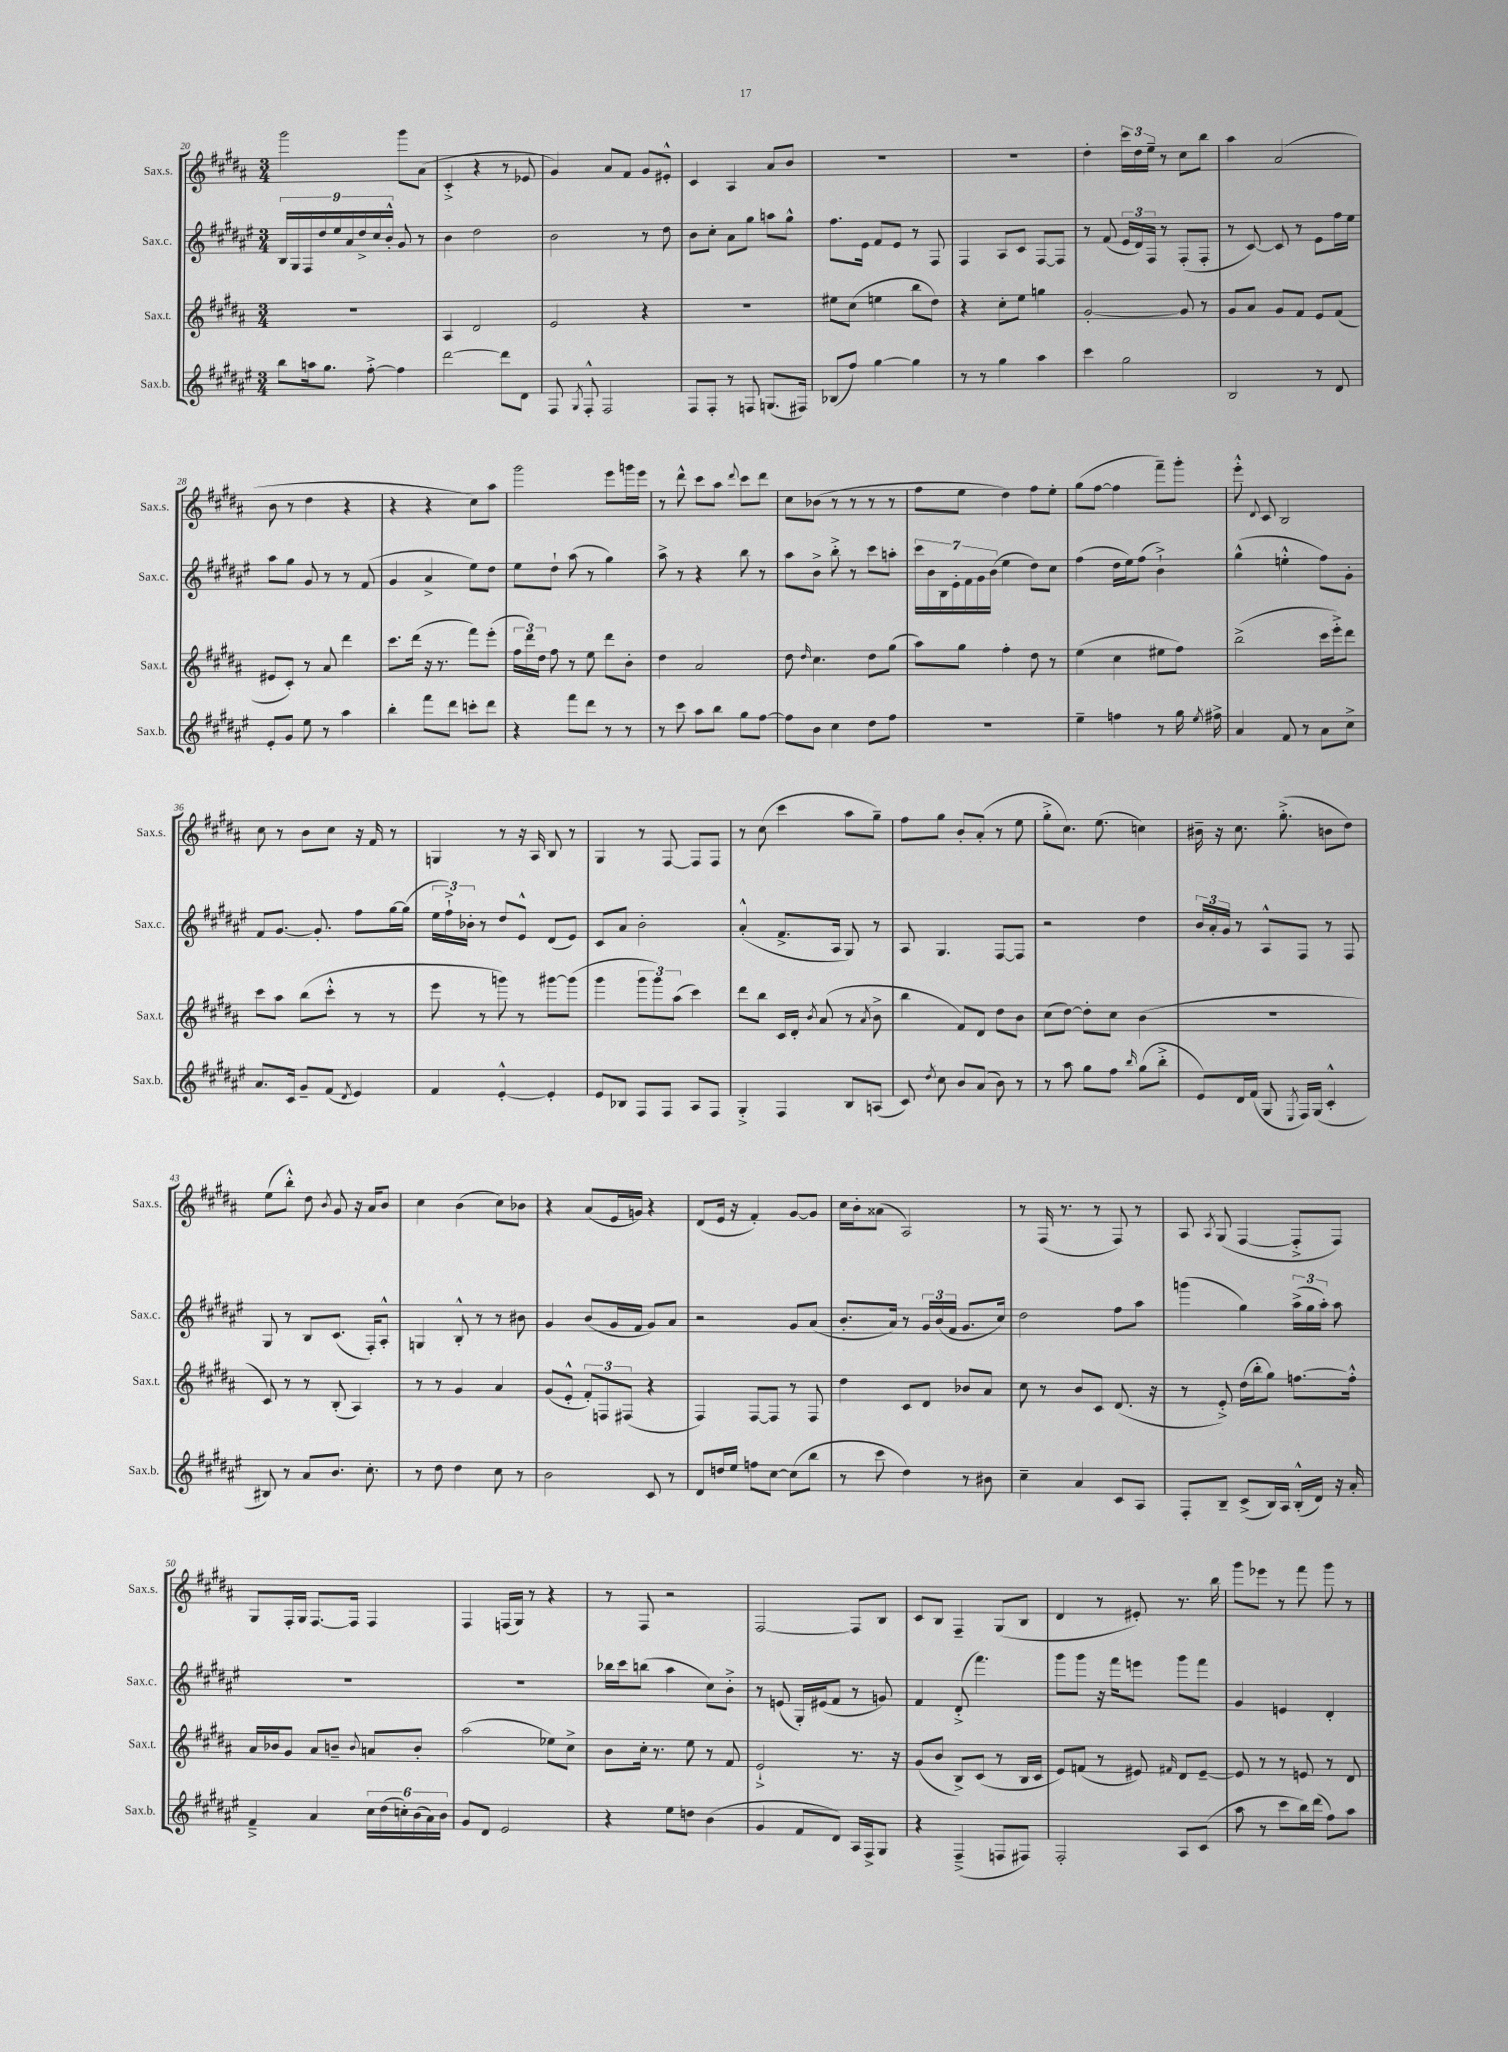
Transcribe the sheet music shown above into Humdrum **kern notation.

**kern	**kern	**kern	**kern
*part4	*part3	*part2	*part1
*staff4	*staff3	*staff2	*staff1
*I"Sax.b.	*I"Sax.t.	*I"Sax.c.	*I"Sax.s.
*I'Sax.b.	*I'Sax.t.	*I'Sax.c.	*I'Sax.s.
*clefG2	*clefG2	*clefG2	*clefG2
*k[f#c#g#d#a#e#]	*k[f#c#g#d#a#]	*k[f#c#g#d#a#e#]	*k[f#c#g#d#a#]
*M3/4	*M3/4	*M3/4	*M3/4
=20	=20	=20	=20
8bb\L	2.r	18B/LL	2ggg#\
.	.	18G#/	.
.	.	18F#/	.
16aan\k	.	.	.
.	.	18dd#/	.
8.gg#\J	.	.	.
.	.	18ee#/	.
.	.	18a#/	.
.	.	18dd#^/	.
[8ff#'^\	.	.	.
.	.	18cc#/	.
.	.	18b'^^/JJ	.
4ff#\]	.	8g#/	8ggg#\L
.	.	8r	(8a#\J
=21	=21	=21	=21
[2ddd#\	4A#/	4b\	4c#'^/
.	2d#/	2dd#\	4r
8ddd#\L]	.	.	8r
8d#\J	.	.	8e-X/
=22	=22	=22	=22
8F#/	2e/	2b\	4g#/)
8qG#/	.	.	.
8F#'^^/	.	.	.
2F#/	.	.	8a#/L
.	.	.	8f#/J
.	4r	8r	8g#/L
.	.	8dd#\	8e#X'^^/J
=23	=23	=23	=23
8F#/L	2.r	8b\L	4c#/
8F#'/J	.	8cc#'\J	.
8r	.	8a#\L	4A#/
8Fn/	.	8gg#\J	.
(8.Gn/L	.	8aan\L	8a#/L
.	.	8gg#^^\J	8b/J
16F#X/Jk)	.	.	.
=24	=24	=24	=24
(8B-X/L	8ee#X\L	8.ff#\L	2.r
8ff#/J)	(8cc#\J	.	.
.	.	16e#\Jk	.
[4gg#\	4een\	8f#/L	.
.	.	8e#/J	.
4gg#\]	8bb\L	8r	.
.	8dd#\J)	8F#/	.
=25	=25	=25	=25
8r	4r	4F#/	2.r
8r	.	.	.
4gg#\	8cc#'\L	8A#/L	.
.	8ee\J	8c#/J	.
4aa#\	4ggn\	[8F#/L	.
.	.	8F#/J]	.
=26	=26	=26	=26
4ccc#\	[2g#'/	8r	4dd#'\
.	.	(8f#/	.
2gg#\	.	24e#/LL	24ccc#\LL
.	.	24d#/)	24dd#\
.	.	24F#/JJ	24ee~\JJ
.	.	8r	8r
.	8g#/]	(8F#'/L	8cc#\L
.	8r	8F#'/J	8bb\J
=27	=27	=27	=27
2B/	8g#/L	8r	4aa#\
.	8a#/J	[8c#/)	.
.	8g#/L	8c#/]	(2a#/
.	8f#/J	8r	.
8r	8e/L	8e#\L	.
8d#/	(8f#/J	16ff#\L	.
.	.	16ee#\JJ	.
!!LO:LB:g=z
=28	=28	=28	=28
8e#'/L	8e#X/L	8aa#\L	8b\
8g#/J	8c#'/J)	8gg#\J	8r
8ee#\	8r	8g#/	4dd#\
8r	8a#/	8r	.
4aa#\	4ddd#\	8r	4r
.	.	(8f#/	.
=29	=29	=29	=29
4bb'\	8.ccc#\L	4g#/	4r
.	(16ddd#\Jk	.	.
8fff#\L	16r	4a#^/	4r
.	8.r	.	.
8ddd#\J	.	.	.
8cccn'\L	8fff#\L)	8ee#\L)	8cc#\L)
8ddd#\J	(8eee'\J	8dd#\J	8aa#\J
=30	=30	=30	=30
4r	24ff#\LL	8ee#\L	2ggg#\
.	24ddd#\)	.	.
.	24dd#\JJ	.	.
.	8ff#\	8dd#`\J	.
8fff#\L	8r	(8aa#\	.
8ddd#\J	8ee\	8r	.
8r	8ddd#\L	4gg#\)	8eee\L
8r	8b'\J	.	16gggn\L
.	.	.	16eee\JJ
=31	=31	=31	=31
8r	4dd#\	8aa#^\	8r
8ccc#\	.	8r	8ddd#^^\
8aa#\L	2a#/	4r	8ccc#\L
8bb\J	.	.	8aa#\J
.	.	.	8qqddd#/
8gg#\L	.	8bb\	8ccc#\L
[8ff#\J	.	8r	8ddd#\J
=32	=32	=32	=32
8ff#\L]	8dd#\	8aa#\L	8cc#\L
.	16qqdd#/	.	.
8b\J	4.cc#\	8b^\J	(8b-X\J
4cc#\	.	8bb'^\	8r
.	.	8r	8r
8dd#\L	8dd#\L	8ccc#\L	8r
8ff#\J	(8gg#\J	8aan'\J	8r
=33	=33	=33	=33
2.r	8aa#\L)	28ccc#\LL	8ff#\L
.	.	28b\	.
.	.	28B\	.
.	.	28e#'\	.
.	8gg#\J	.	8ee\J
.	.	28f#\	.
.	.	28g#\	.
.	.	(28b\JJ	.
.	4ff#'\	4ee#\	4dd#\)
.	8dd#\	8dd#\L)	8ff#\L
.	8r	8cc#\J	8ee'\J
=34	=34	=34	=34
4ee#~\	(4ee\	(4ff#\	(8gg#\L
.	.	.	[8ff#\J
4ffn\	4cc#\	16dd#\LL	4ff#\]
.	.	16ee#\J)	.
.	.	(8ff#\J	.
8r	8ee#X\L	4b`^\)	8fff#~\L)
16gg#\	8ff#\J)	.	8ggg#'\J
8qee#/	.	.	.
16ff#X^\	.	.	.
=35	=35	=35	=35
4a#/	(2bb^\	(4gg#^^\	8eee'^^\
.	.	.	8qqd#/
.	.	.	8c#/
8f#/	.	4een'^^\	2B/
8r	.	.	.
8a#\L	16ccc#\LL	8ff#\L)	.
.	16eee'^\J)	.	.
8cc#^\J	8ddd#\J	8g#'\J	.
!!LO:LB:g=z
=36	=36	=36	=36
8.a#/L	8ccc#\L	8f#/L	8cc#\
.	8aa#\J	[8.g#/J	8r
16c#/Jk	.	.	.
8g#~/L	(8bb\L	.	8b\L
.	.	8.g#'/]	.
(8f#/J	8ccc#'^^\J	.	8cc#\J
8qd#/	.	.	.
4e#/)	8r	8ff#\L	16r
.	.	.	16f#/
.	8r	[16gg#\L	8r
.	.	(16gg#\JJ]	.
=37	=37	=37	=37
4f#/	8eee\	24ee#\LL	4Gn/
.	.	24ff#`^\)	.
.	.	24b-X'\JJ	.
.	8r	8r	.
[4e#'^^/	8gggn\)	8dd#/L	8r
.	8r	8e#^^/J	16r
.	.	.	16A#/
4e#'/]	[8ggg#X\L	(8d#/L	8B/
.	(8ggg#\J]	8e#/J)	8r
=38	=38	=38	=38
8e#/L	4ggg#\	8c#/L	4G#/
8B-X/J	.	8a#/J	.
8F#/L	12ggg#\L	2b'\	8r
.	12ggg#\)	.	.
8F#/J	.	.	[8F#/
.	(12aa#\J	.	.
8A#/L	4ccc#\)	.	8F#/L]
8F#/J	.	.	8F#/J
=39	=39	=39	=39
4G#'^/	8ddd#\L	(4a#'^^/	8r
.	8bb\J	.	(8cc#\
4F#/	16c#/LL	8.f#^/L	4ccc#\
.	16d#'/JJ	.	.
.	8qb/	.	.
.	(8a#/	.	.
.	.	16A#/Jk	.
8B/L	8r	8G#/)	8aa#\L
.	8qa#/	.	.
(8An/J	8b^\	8r	8gg#~\J)
=40	=40	=40	=40
8c#/)	4bb\	8A#/	8ff#\L
8qdd#/	.	.	.
8cc#\	.	4.G#/	8gg#\J
8b/L	8f#/L)	.	8b'/L
(8a#/J	8d#/J	.	(8a#'/J
8b\)	8dd#\L	[8F#/L	8r
8r	8b\J	8F#/J]	8ee\
=41	=41	=41	=41
8r	(8cc#\L	2r	8gg#'^\L
8aa#\	[8dd#\J)	.	8.cc#\J)
8gg#\L	8dd#'\L]	.	.
.	.	.	(8.ee\
8ff#\J	8cc#\J	.	.
16qqbb/	.	.	.
(8gg#\L	(4b\	4dd#\	4ccn\)
8bb'^\J	.	.	.
=42	=42	=42	=42
8e#/L)	2.r	24b/LL	16b#X~\
.	.	24a#'/	.
.	.	.	16r
.	.	24g#/JJ	.
16d#/L	.	8r	8.cc#\
(16f#/JJ	.	.	.
8G#/	.	8A#^^/L	.
.	.	.	(8.gg#'^\
8qE#/	.	.	.
16F#/LL)	.	8F#/J	.
(16G#/JJ	.	.	.
4c#'^^/	.	8r	8bn\L
.	.	8F#/	8dd#\J)
!!LO:LB:g=z
=43	=43	=43	=43
8B#X/)	8c#/)	8G#/	(8ee\L
8r	8r	8r	8bb'^^\J)
8a#/L	8r	8B/L	8dd#\
.	.	.	8qb/
8.b/J	(8B'/	(8.c#/J	8g#/
.	4A#/)	.	16r
8.cc#'\	.	16F#'/KL)	16a#/KL
.	.	8A#'^^/J	8b/J
=44	=44	=44	=44
8r	8r	4Gn/	4cc#\
8dd#\	8r	.	.
4dd#\	4g#/	8B'^^/	(4b\
.	.	8r	.
8cc#\	4a#/	8r	8cc#\L)
8r	.	8b#X\	8b-X\J
=45	=45	=45	=45
2b\	(8g#/L	4g#/	4r
.	8e'^^/J	.	.
.	12f#'/L)	(8b/L	(8a#/L
.	12Fn/	.	.
.	.	16g#/L	16e/L
.	(12F#X/J	.	.
.	.	16f#/JJ	16gn/JJ)
8c#/	4r	8g#/L)	4r
8r	.	8a#/J	.
=46	=46	=46	=46
8d#/L	4F#/)	2r	(8d#/L
16ddn/L	.	.	16e/Jk
16ee#/JJ	.	.	16r
8ffn\L	[8F#/L	.	4f#'/)
[8cc#\J	8F#/J]	.	.
(8cc#\L]	8r	8g#/L	[8g#/L
8bb\J	8F#/	(8a#/J	8g#/J]
=47	=47	=47	=47
8r	4dd#\	8.b'/L	16cc#\LL
.	.	.	16b'\J
8ccc#\	.	.	(8a##X\J
.	.	16a#/Jk)	.
4dd#\)	8c#/L	8r	2A#/)
.	8d#/J	24g#/LL	.
.	.	(24b/	.
.	.	24f#/JJ	.
8r	8b-X/L	8.g#/L	.
8b#X\	8a#/J	.	.
.	.	16cc#/Jk)	.
=48	=48	=48	=48
4cc#~\	8cc#\	2dd#\	8r
.	8r	.	(16F#/
.	.	.	8.r
4a#/	8b/L	.	.
.	8c#/J	.	8r
8c#/L	(8.d#/	8ff#\L	8F#/)
8A#/J	.	8aa#\J	8r
.	16r	.	.
=49	=49	=49	=49
8F#'/L	8r	(4gggn\	8A#/
.	.	.	8qA#/
8B~/J	8e'^/)	.	(8G#/
(8c#^/L	(16dd#\LL	4gg#\)	[4F#/
.	16bb'\J	.	.
16B/L)	8gg#\J)	.	.
16A#/JJ	.	.	.
(16B'^^/LL	[8.ffn\L	(24aa#^\LL	8F#'^/L]
.	.	24gg#\	.
16d#/JJ)	.	.	.
.	.	24aa#'\JJ)	.
16r	.	8aa#\	8F#/J)
16a#'/	16ff'^^\Jk]	.	.
!!LO:LB:g=z
=50	=50	=50	=50
4f#~^/	16a#/LL	2.r	8G#/L
.	16b-X/J	.	.
.	8g#/J	.	16F#'/L
.	.	.	16G#/JJ
4a#/	8a#/L	.	[8.F#/L
.	8bn~/J	.	.
.	.	.	16F#/Jk]
.	8qqb/	.	.
24cc#\LL	8an/L	.	4F#/
(24dd#\	.	.	.
24ccn'\)	.	.	.
(24b\	8b'/J	.	.
24a#\)	.	.	.
24b\JJ	.	.	.
=51	=51	=51	=51
8g#/L	(2aa#\	2.r	4F#/
8d#/J	.	.	.
2e#/	.	.	(16Fn/LL
.	.	.	16G#/JJ)
.	.	.	8r
.	8ee-X\L)	.	4r
.	8cc#^\J	.	.
=52	=52	=52	=52
4r	8b\L	16bb-X\LL	8r
.	.	16ccc#\J	.
.	16cc#'\Jk	(8bbn\J	8F#/
.	8.r	.	.
8ee#\L	.	4aa#\	2r
8ddn\J	8ee\	.	.
(4b\	8r	8cc#\L)	.
.	8f#/	8b'^\J	.
=53	=53	=53	=53
4g#/	2e`^/	8r	[2F#/
.	.	(8en/	.
8f#/L	.	16G#'/LL)	.
.	.	(16e#X/J	.
8d#/J)	.	8f#/J	.
16A#/LL	8.r	8r	8F#/L]
16F#^/J	.	.	.
8G#/J	.	8gn/)	8B/J
.	16r	.	.
=54	=54	=54	=54
4r	(8g#/L	4f#/	8c#/L
.	8b/J	.	8B/J
(4F#~^/	8B^/L)	(8d#'^/	4F#~/
.	(8c#/J	4.fff#\)	.
8Fn/L	8r	.	(8G#/L
8F#X/J)	16B/LL	.	8B/J
.	16c#/JJ	.	.
=55	=55	=55	=55
2F#'/	8e/L)	8ggg#\L	4d#/
.	(8fn/J	8ggg#\J	.
.	8r	16r	8r
.	.	16fff#\KL	.
.	8e#X/)	8eeen\J	8e#X'/)
.	16qqf#X/	.	.
8A#/L	8d#/L	8ggg#\L	8.r
(8c#/J	[8e#~/J	8fff#\J	.
.	.	.	16bb\
=56	=56	=56	=56
8aa#\	8e#/]	4g#/	8ggg#\L
8r	8r	.	8eee-X\J
8ccc#\L	8r	4en/	8r
16bb\L)	8en/	.	8fff#\
(16ddd#\JJ	.	.	.
8ff#\L)	8r	4d#'/	8ggg#\
8aa#\J	8d#/	.	8r
==	==	==	==
*-	*-	*-	*-
